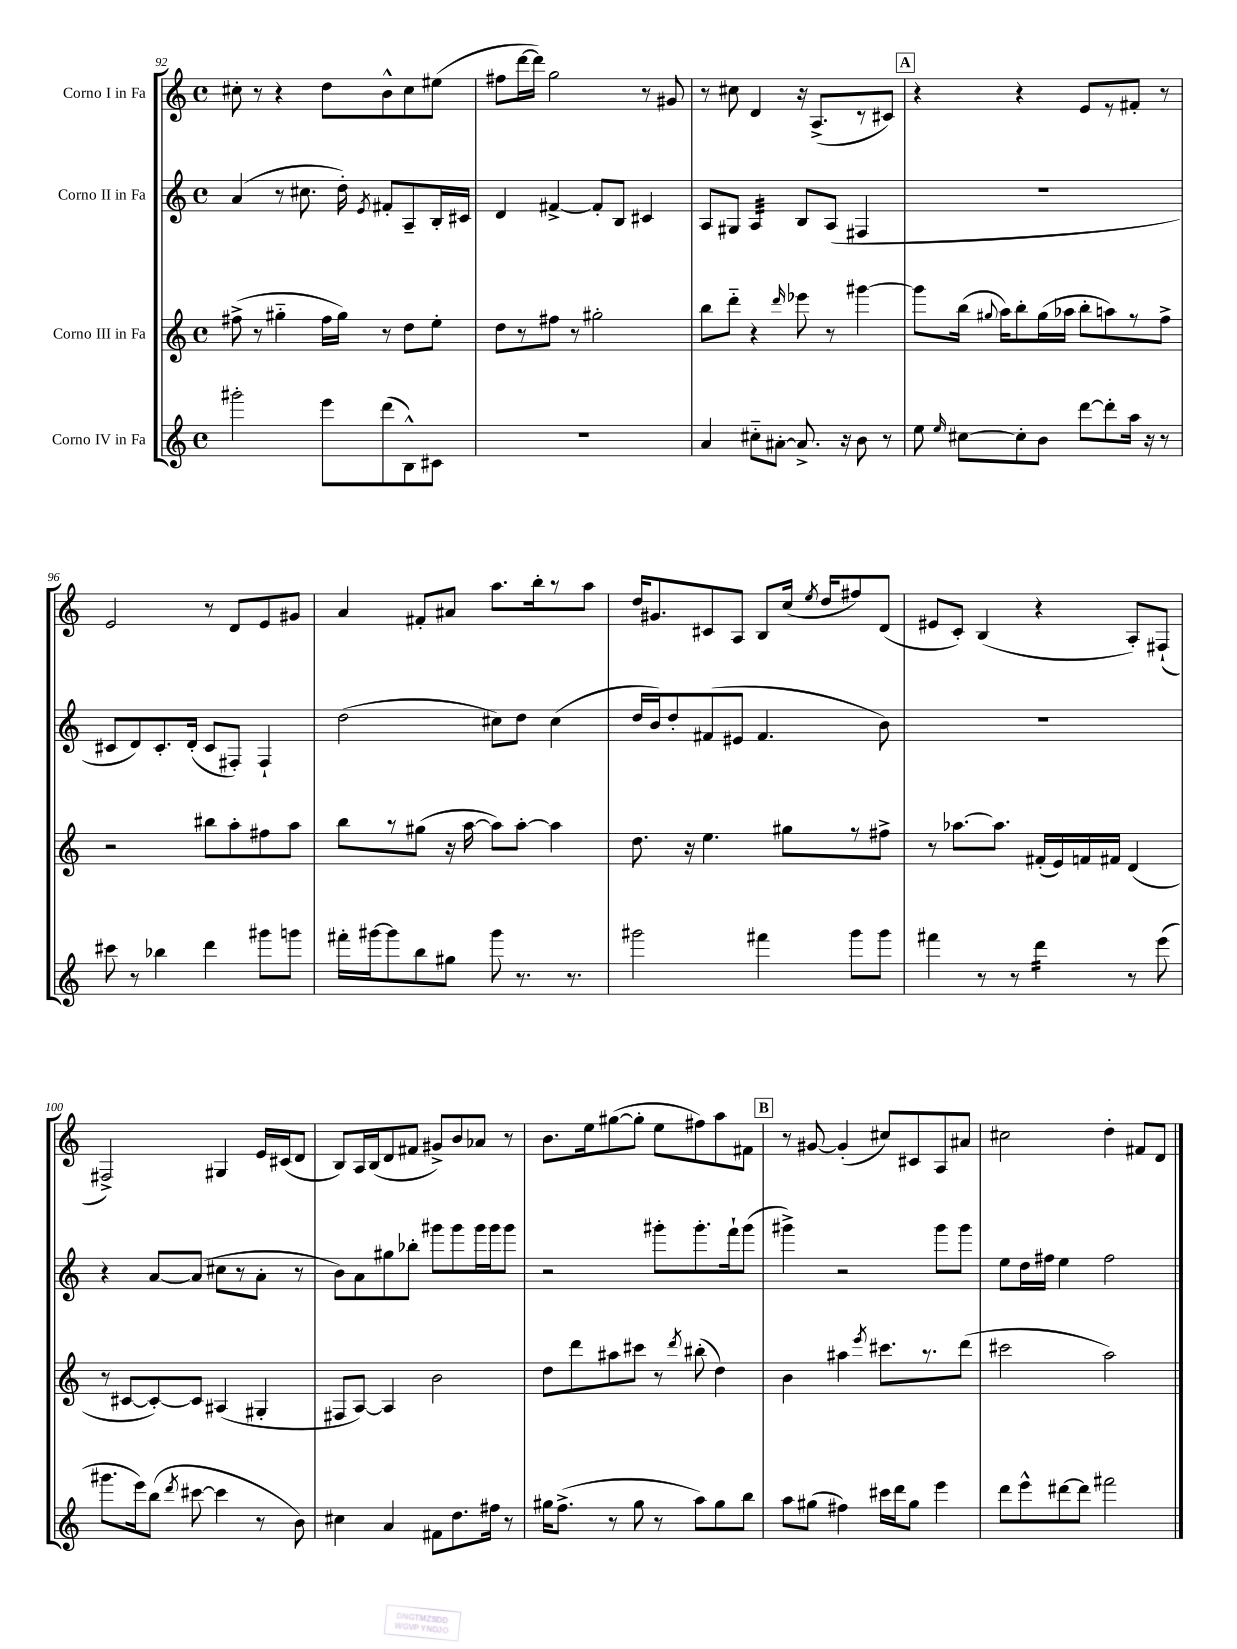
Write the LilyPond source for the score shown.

<<
\new StaffGroup <<
\new Staff = "s0" \with { instrumentName = "Corno I in Fa" } {
    \clef treble \key c \major \defaultTimeSignature \time 4/4
    \autoBeamOff cis''8-. r8 r4 d''8[ b'8-^ cis''8 eis''8]( |
    fis''8[ d'''16~ d'''16]) g''2 r8 gis'8 |
    r8 cis''8 d'4 r16 a8.[->( r8 cis'8]) |
    \mark \markup { \box "A" } r4 r4 e'8[ r8 fis'8]-. r8 |
    e'2 r8 d'8[ e'8 gis'8] |
    a'4 fis'8[-. ais'8] a''8.[ b''16-. r8 a''8] |
    d''16[ gis'8. cis'8 a8] b8[ c''16]( \acciaccatura { e''8 } d''16[ fis''8) d'8]( |
    eis'8[ c'8]-.) b4( r4 a8[-.) fis8]-!( |
    fis2->) gis4 e'16[ cis'16( d'8] |
    b8[) a16 b16( d'8 fis'8] gis'8[->) b'8 aes'8] r8 |
    b'8.[ e''16 gis''8~( gis''8]-. e''8[ fis''8) a''8 fis'8] |
    \mark \markup { \box "B" } r8 gis'8~ gis'4-.( cis''8[) cis'8 a8 ais'8] |
    cis''2 d''4-. fis'8[ d'8] \bar "|." |
}
\new Staff = "s1" \with { instrumentName = "Corno II in Fa" } {
    \clef treble \key c \major \defaultTimeSignature \time 4/4
    \autoBeamOff a'4( r8 cis''8. d''16-.) \acciaccatura { e'8 } fis'8[-. a8-- b16-. cis'16] |
    d'4 fis'4~-> fis'8[-. b8] cis'4 |
    a8[ gis8] a4:32 b8[ a8]( fis4 |
    \mark \markup { \box "A" } R1 |
    cis'8[ d'8) cis'8.-. d'16]-.( cis'8[ fis8]-.) fis4-! |
    d''2( cis''8[) d''8] cis''4( |
    d''16[ b'16) d''8-. fis'8( eis'8] fis'4. b'8) |
    R1 |
    r4 a'8[~ a'8]( cis''8[ r8 a'8]-. r8 |
    b'8[) a'8 gis''8 bes''8]-. gis'''8[ gis'''8 gis'''16 gis'''16 gis'''8] |
    r2 gis'''8[-. gis'''8.-. f'''16-! gis'''8]( |
    \mark \markup { \box "B" } gis'''4->) r2 gis'''8[ gis'''8] |
    e''8[ d''16 fis''16] e''4 fis''2 \bar "|." |
}
\new Staff = "s2" \with { instrumentName = "Corno III in Fa" } {
    \clef treble \key c \major \defaultTimeSignature \time 4/4
    \autoBeamOff fis''8->( r8 gis''4-_ fis''16[ gis''16]) r8 d''8[ e''8]-. |
    d''8[ r8 fis''8] r8 gis''2-. |
    b''8[ d'''8]-_ r4 \grace { d'''16 } ees'''8 r8 gis'''4~ |
    \mark \markup { \box "A" } gis'''8[ b''16]( \appoggiatura { gis''8 } a''16[) b''8-. gis''16( aes''16] b''8[-. a''8) r8 f''8]-> |
    r2 bis''8[ a''8-. fis''8 a''8] |
    b''8[ r8 gis''8]( r16 a''16~ a''8[) a''8]~-. a''4 |
    d''8. r16 e''4. gis''8[ r8 fis''8]-> |
    r8 aes''8.[~ aes''8.] fis'16[-.( e'16) f'16 fis'16] d'4( |
    r8 cis'8[~ cis'8~-.) cis'8] ais4( gis4-. |
    fis8[ a8]~) a4 b'2 |
    d''8[ d'''8 ais''8 cis'''8] r8 \acciaccatura { d'''8 } bis''8-.( d''4) |
    \mark \markup { \box "B" } b'4 ais''4 \acciaccatura { e'''8 } cis'''8.[ r8. d'''8]( |
    cis'''2 a''2) \bar "|." |
}
\new Staff = "s3" \with { instrumentName = "Corno IV in Fa" } {
    \clef treble \key c \major \defaultTimeSignature \time 4/4
    \autoBeamOff gis'''2-. e'''8[ d'''8( b8-^) cis'8] |
    R1 |
    a'4 cis''8[-_ ais'8]~-. ais'8.-> r16 b'8 r8 |
    \mark \markup { \box "A" } e''8 \grace { e''16 } cis''8[~ cis''8-. b'8] d'''8[~ d'''8-. a''16] r16 r8 |
    cis'''8 r8 bes''4 d'''4 gis'''8[ g'''8] |
    fis'''16[-. gis'''16~ gis'''8 b''8 gis''8] gis'''8 r8. r8. |
    gis'''2 fis'''4 gis'''8[ gis'''8] |
    fis'''4 r8 r8 d'''4:16 r8 e'''8( |
    gis'''8.[ e'''16) b''8]( \acciaccatura { d'''8 } cis'''8~ cis'''4 r8 b'8) |
    cis''4 a'4 fis'8[ d''8. fis''16] r8 |
    gis''16[ f''8.]->( r8 gis''8 r8 a''8[) gis''8 b''8] |
    \mark \markup { \box "B" } a''8[ gis''8]( fis''4) cis'''16[ d'''16 gis''8] e'''4 |
    d'''8[ e'''8-^ dis'''8~ dis'''8] fis'''2 \bar "|." |
}
>>
>>
\layout { \context { \Score currentBarNumber = #92 } }
